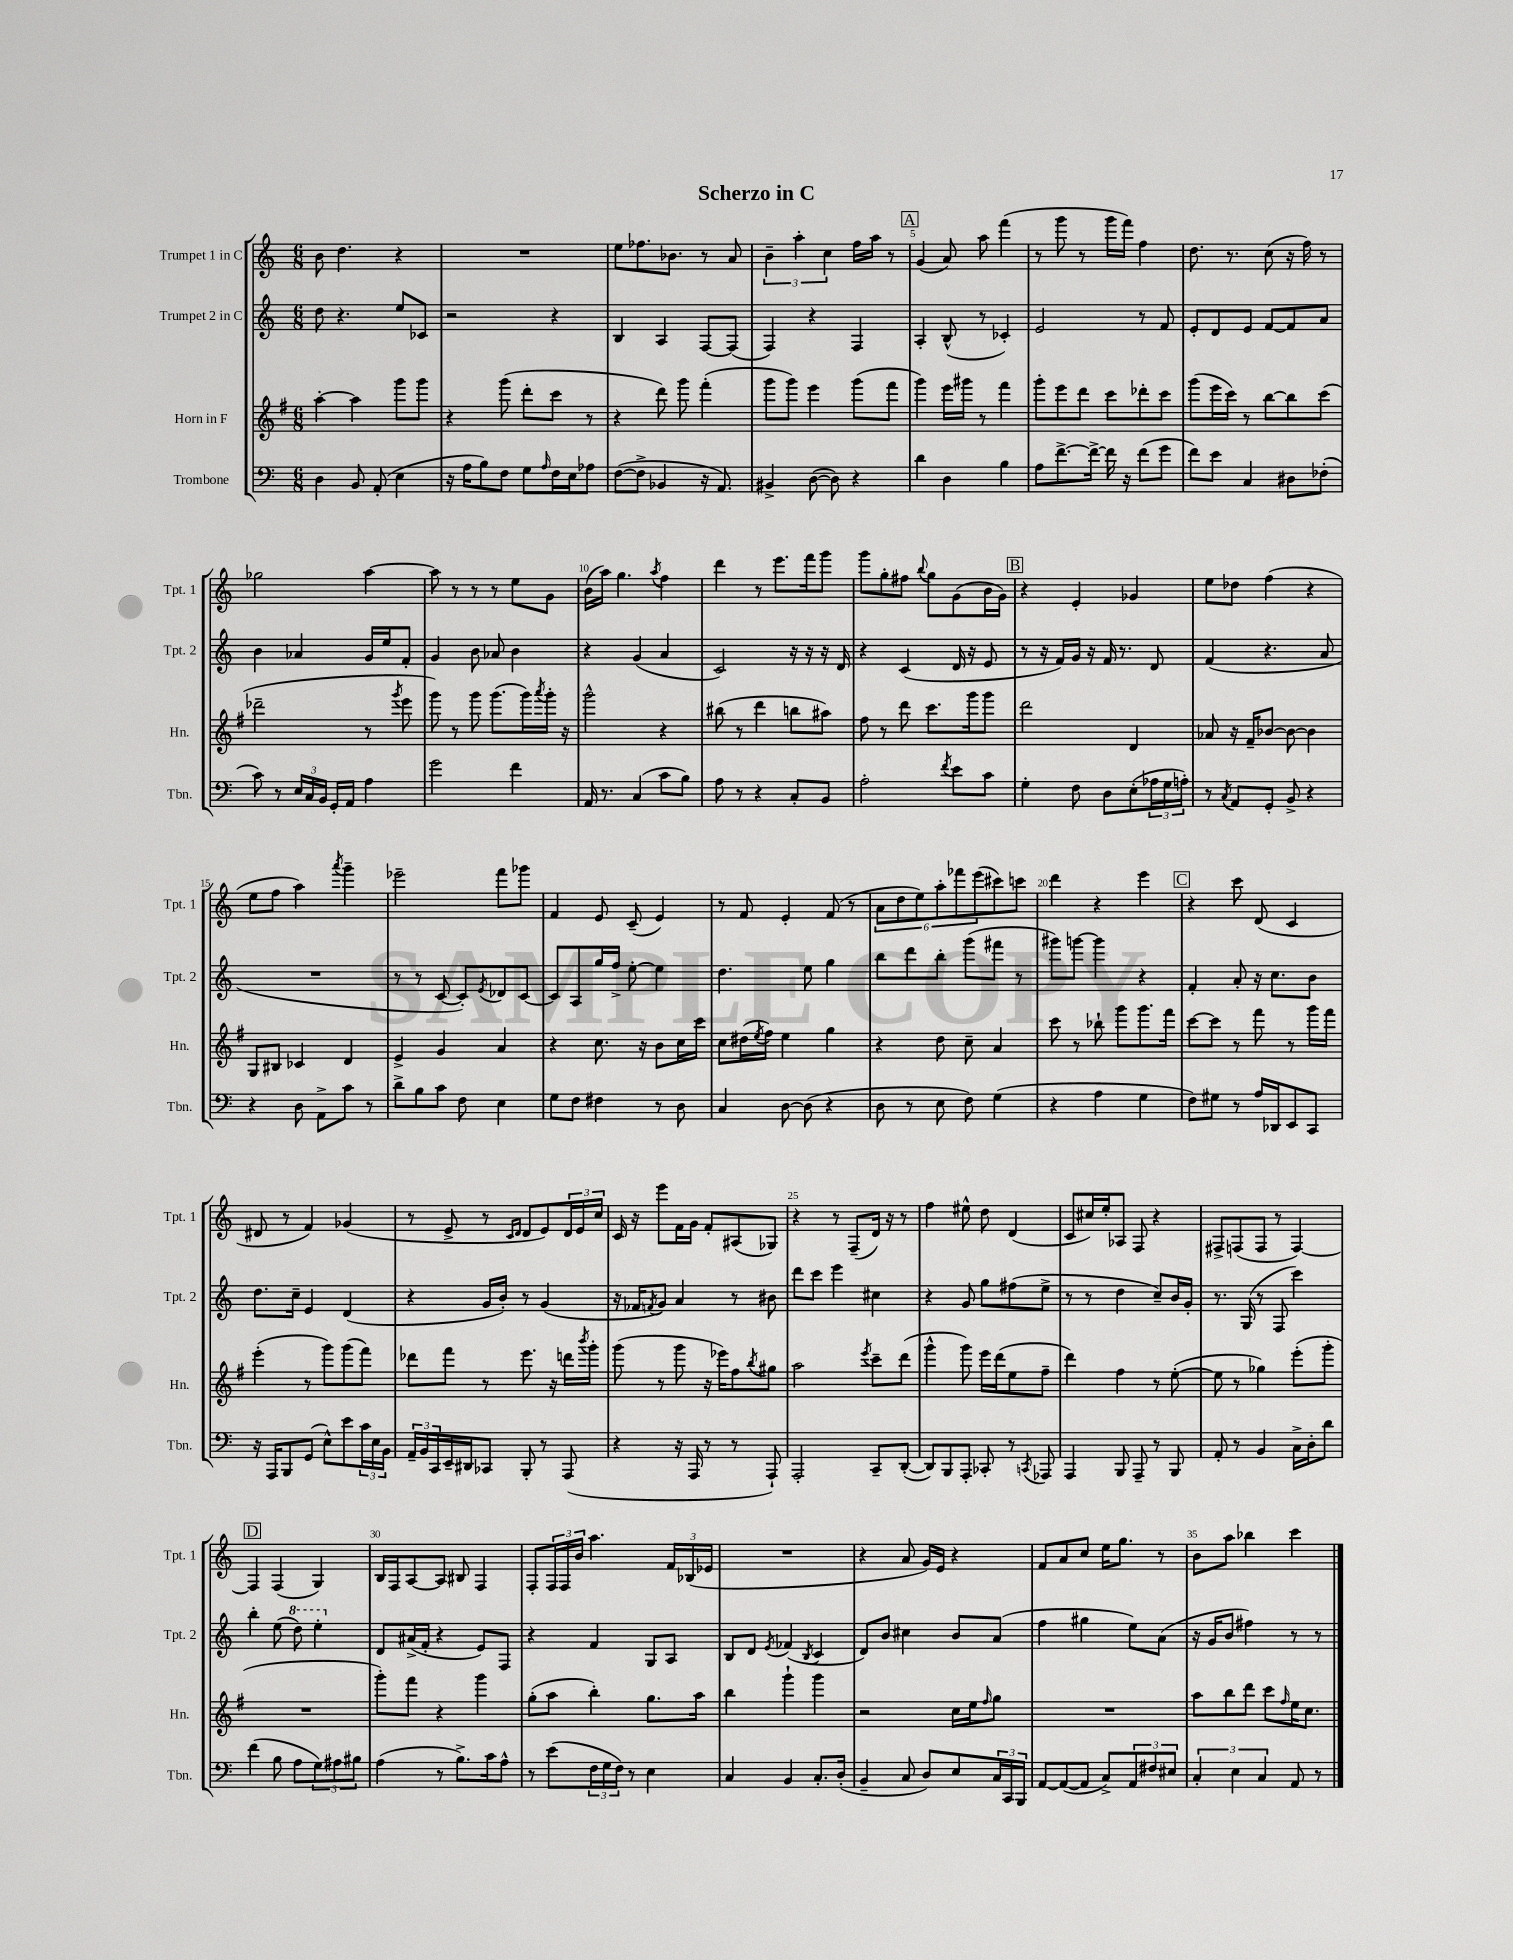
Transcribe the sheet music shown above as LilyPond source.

\header { title = "Scherzo in C" }
<<
\new StaffGroup <<
\new Staff = "s0" \with { instrumentName = "Trumpet 1 in C" shortInstrumentName = "Tpt. 1" } {
    \clef treble \key c \major \numericTimeSignature \time 6/8
    b'8 d''4. r4 |
    R2. |
    e''8 fes''8. bes'8. r8 a'8 |
    \tuplet 3/2 { b'4-- a''4-. c''4 } f''16 a''16 r8 |
    \mark \markup { \box "A" } g'4( a'8) a''8 f'''4( |
    r8 g'''8 r8 g'''16 f'''16) f''4 |
    d''8. r8. c''8( r16 f''16) r8 |
    ges''2 a''4~ |
    a''8 r8 r8 r8 e''8 g'8 |
    b'16( a''16) g''4. \acciaccatura { a''8 } f''4 |
    d'''4 r8 e'''8. f'''16 g'''8 |
    g'''8 g''8-. fis''8 \appoggiatura { b''8 } g''8 g'8( b'16 g'16) |
    \mark \markup { \box "B" } r4 e'4-. ges'4 |
    e''8 des''8 f''4( r4 |
    e''8 f''8 a''4) \acciaccatura { a'''8 } g'''4-- |
    ees'''2-- f'''8 ges'''8 |
    f'4 e'8 c'8--( e'4) |
    r8 f'8 e'4-. f'8( r8 |
    \tuplet 6/4 { a'8 d''8 e''8) a''8-. fes'''8 e'''8( } cis'''8) c'''8 |
    d'''4 r4 e'''4 |
    \mark \markup { \box "C" } r4 c'''8 d'8( c'4 |
    dis'8 r8 f'4) ges'4( |
    r8 e'8-> r8 \grace { c'16 d'16 } d'8 e'8) \tuplet 3/2 { d'16 e'16 c''16 } |
    c'16 r16 e'''8 f'16 g'16 f'8-. ais8( ges8) |
    r4 r8 f8--( d'16) r16 r8 |
    f''4 eis''8-^ d''8 d'4( |
    c'8 cis''16) e''16-. aes8 f8 r4 |
    fis8-> f8( f8 r8 f4~) |
    \mark \markup { \box "D" } f4 f4( g4) |
    b16 f16 a8~ a8 bis8 f4 |
    f8-. \tuplet 3/2 { f16 f16 b'16 } a''4. \tuplet 3/2 { f'16 bes16( ees'16 } |
    R2. |
    r4 a'8 g'16) e'16 r4 |
    f'8 a'8 c''8 e''16 g''8. r8 |
    b'8 a''8 bes''4 c'''4 \bar "|." |
}
\new Staff = "s1" \with { instrumentName = "Trumpet 2 in C" shortInstrumentName = "Tpt. 2" } {
    \clef treble \key c \major \numericTimeSignature \time 6/8
    d''8 r4. e''8 ces'8 |
    r2 r4 |
    b4 a4 f8~ f8( |
    f4) r4 f4 |
    \mark \markup { \box "A" } a4-. b8-^( r8 ces'4-.) |
    e'2 r8 f'8 |
    e'8-. d'8 e'8 f'8~ f'8 a'8 |
    b'4 aes'4 g'16 e''16 f'8-. |
    g'4 b'8 aes'8 b'4 |
    r4 g'4( a'4 |
    c'2) r16 r16 r16 d'16 |
    r4 c'4( d'16 r16 e'8 |
    \mark \markup { \box "B" } r8 r16 f'16) g'16 r16 f'16 r8. d'8 |
    f'4( r4. a'8 |
    R2. |
    r8 r8 c'8~ c'8-.) \acciaccatura { e'8 } des'8 c'8~ |
    c'8 a8 g''16 f''16-> e''8~-. e''4 |
    d''4. e''8 g''4 |
    b''8 d'''8 b''8-. g'''8( fis'''8 r8 |
    gis'''8) g'''8~ g'''4 r4 |
    \mark \markup { \box "C" } f'4-. a'8-. r16 c''8. b'8 |
    d''8. c''16-- e'4 d'4( |
    r4 g'16 b'16-.) r8 g'4( |
    r16 fes'16 \acciaccatura { f'8 } g'8) a'4 r8 bis'8 |
    d'''8 c'''8 e'''4 cis''4 |
    r4 g'8 g''8 fis''8( e''8-> |
    r8 r8 d''4 c''8--) b'16 g'16-. |
    r8. g16( r8 f8 c'''4) |
    \mark \markup { \box "D" } b''4-. e''8( \ottava #1 d'''8) e'''4-. \ottava #0 |
    d'8 ais'16->( f'16-. r4 e'8) f8 |
    r4 f'4 g8 a8 |
    b8 d'8 \acciaccatura { e'8 } fes'4( \acciaccatura { b8 } c'4 |
    d'8) b'8 cis''4 b'8 a'8( |
    f''4 gis''4 e''8) a'8( |
    r16 g'16 b'8 fis''4) r8 r8 \bar "|." |
}
\new Staff = "s2" \with { instrumentName = "Horn in F" shortInstrumentName = "Hn." } {
    \clef treble \key g \major \numericTimeSignature \time 6/8
    a''4~-. a''4 g'''8 g'''8 |
    r4 g'''8( d'''8-. c'''8 r8 |
    r4 d'''8) g'''8 fis'''4-.( |
    g'''8 g'''8) e'''4 g'''8( fis'''8 |
    \mark \markup { \box "A" } g'''4) e'''16 gis'''16 r8 fis'''4 |
    g'''8-. e'''8 d'''8 c'''8 des'''8-. c'''8 |
    g'''8( e'''16 c'''16) r8 b''8~ b''8 c'''8( |
    des'''2-- r8 \acciaccatura { g'''8 } e'''8 |
    g'''8) r8 g'''8 g'''8.( g'''16) \acciaccatura { a'''8 } g'''16-. r16 |
    g'''2-^ r4 |
    bis''8( r8 d'''4 b''8 ais''8) |
    fis''8 r8 d'''8 c'''8. g'''16 g'''8 |
    \mark \markup { \box "B" } d'''2 d'4 |
    aes'8 r16 fis'16-- bes'8~ bes'8~ bes'4 |
    g8 bis8 ces'4 d'4 |
    e'4-> g'4 a'4 |
    r4 c''8. r16 b'8 c''16 c'''16 |
    c''8 dis''16( \acciaccatura { e''8 } fis''16) e''4 g''4 |
    r4 d''8 c''8-- a'4 |
    c'''8 r8 bes''8-! g'''8 g'''8. fis'''16 |
    \mark \markup { \box "C" } c'''8~ c'''8 r8 fis'''8 r8 g'''16 fis'''16 |
    e'''4-.( r8 g'''8) g'''8( fis'''8) |
    des'''8 fis'''8 r8 e'''8. r16 d'''16 \acciaccatura { b'''8 } g'''16-. |
    g'''8( r8 g'''8 r16 ees'''16) fis''8 \acciaccatura { b''8 } gis''8 |
    a''2 \acciaccatura { e'''8 } c'''8-- d'''8( |
    g'''4-^ g'''8) e'''16 d'''16( e''8 fis''8-- |
    d'''4) fis''4 r8 e''8~-.( |
    e''8 r8 ges''4) e'''8-.( g'''8-. |
    \mark \markup { \box "D" } R2. |
    g'''8-.) fis'''8 r4 g'''4 |
    g''8-.( a''8 b''4-.) g''8. a''16 |
    b''4 g'''4-! g'''4 |
    r2 c''16 e''16 \grace { fis''16 } g''8 |
    R2. |
    a''8 b''8 d'''8 c'''8 \grace { fis''16 } e''16 c''8. \bar "|." |
}
\new Staff = "s3" \with { instrumentName = "Trombone" shortInstrumentName = "Tbn." } {
    \clef bass \key c \major \numericTimeSignature \time 6/8
    d4 b,8 a,8-.( e4 |
    r16 a16 b8) f8 g8 \grace { a16 } f16 e16 aes8 |
    f8~( f8-> bes,4 r16 a,8.) |
    bis,4-> d8~( d8) r4 |
    \mark \markup { \box "A" } d'4 d4 b4 |
    a8 f'8.~-> f'16~-> f'16 r16 f'8( g'8 |
    f'8) e'8 c4 dis8 fes8-.( |
    c'8) r8 \tuplet 3/2 { e16 c16 b,16 } g,16-. a,16 a4 |
    g'2 f'4 |
    a,16 r8. c4( c'8 b8) |
    a8 r8 r4 c8-. b,8 |
    a2-. \acciaccatura { f'8 } e'8 c'8 |
    \mark \markup { \box "B" } g4-. f8 d8 e8-.( \tuplet 3/2 { aes16 g16 a16-.) } |
    r8 \acciaccatura { c8 } a,8 g,8-. b,8-> r4 |
    r4 d8 a,8-> c'8 r8 |
    d'8-> b8 c'8 f8 e4 |
    g8 f8 fis4 r8 d8 |
    c4 d8~ d8( r4 |
    d8 r8 e8 f8) g4( |
    r4 a4 g4 |
    \mark \markup { \box "C" } f8) gis8 r8 a16 des,16 e,8 c,8 |
    r16 a,,16 b,,8 g,8( e8-^) e'8 \tuplet 3/2 { c'16 e16 b,16 } |
    \tuplet 3/2 { a,16-- b,16 c,16 } e,16-- dis,16 ces,8 b,,8-. r8 a,,8( |
    r4 r16 a,,16 r8 r8 a,,8-!) |
    a,,2-. c,8-- d,8~-.( |
    d,8) b,,8 a,,8-. ces,8-. r8 \acciaccatura { c,8 } aes,,8 |
    a,,4 b,,8 a,,8-- r8 b,,8 |
    a,8-. r8 b,4 c16-> d16-. d'8 |
    \mark \markup { \box "D" } f'4( b8 a8 \tuplet 3/2 { g8) ais8 bis8 } |
    a4( r8 b8.->) c'16 a8-^ |
    r8 e'8( \tuplet 3/2 { f16 g16 f16) } r8 e4 |
    c4 b,4 c8.-. d16-.( |
    b,4-- c8 d8) e8 \tuplet 3/2 { c16 c,16 b,,16 } |
    a,8~ a,8~( a,8 c8->) \tuplet 3/2 { a,8 fis8 eis8 } |
    \tuplet 3/2 { c4-. e4 c4 } a,8 r8 \bar "|." |
}
>>
>>
\layout { \context { \Score \override BarNumber.break-visibility = ##(#f #t #t) barNumberVisibility = #(every-nth-bar-number-visible 5) } }
